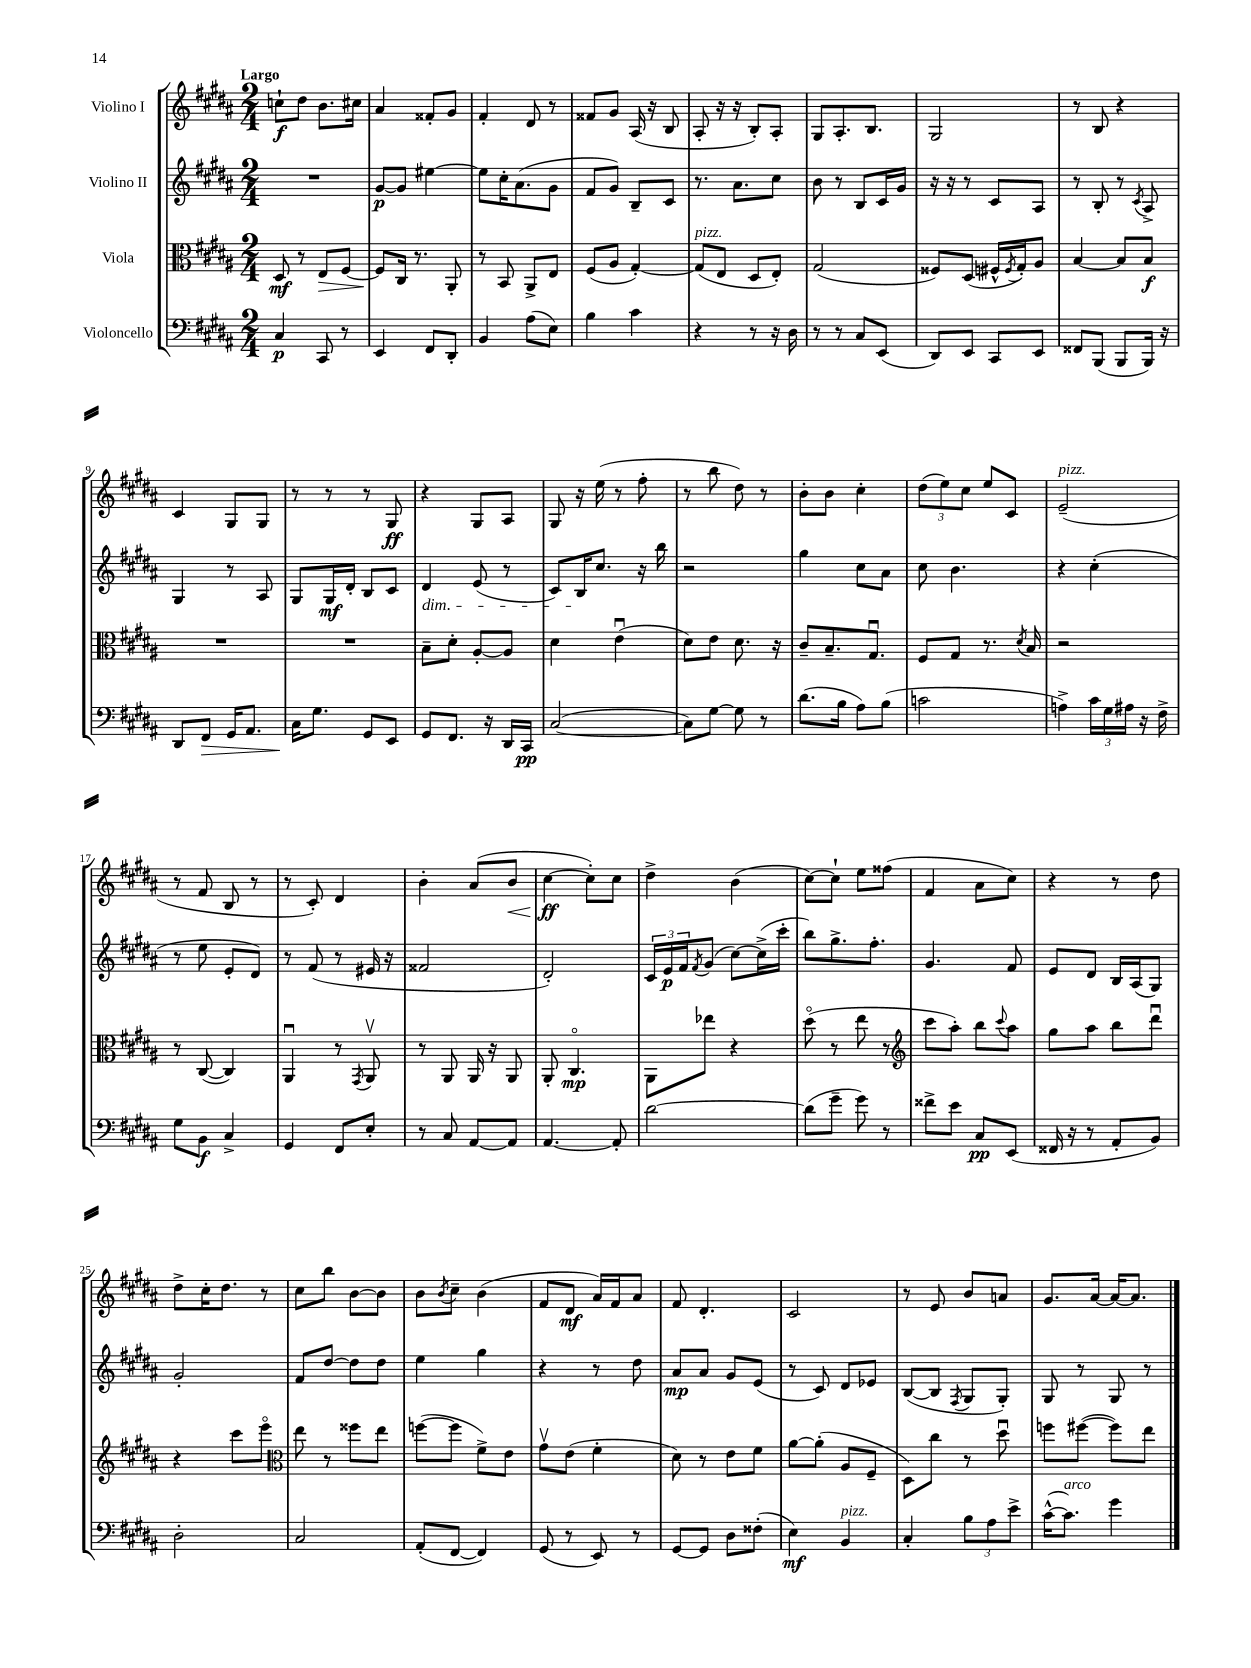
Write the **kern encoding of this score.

**kern	**kern	**kern	**kern
*staff4	*staff3	*staff2	*staff1
*clefF4	*clefC3	*clefG2	*clefG2
*k[f#c#g#d#a#]	*k[f#c#g#d#a#]	*k[f#c#g#d#a#]	*k[f#c#g#d#a#]
*M2/4	*M2/4	*M2/4	*M2/4
4C#	8D#	2r	8cc`
.	8r	.	8dd#
8CC#	8E	.	8.b
8r	[8F#	.	.
.	.	.	16cc#
=	=	=	=
4EE	8F#]	[8g#	4a#
.	16C#	8g#]	.
.	8.r	.	.
8FF#	.	[4ee#	8f##'
8DD#'	8AA#'	.	8g#
=	=	=	=
4BB	8r	8ee#]	4f#'
.	8BB	16cc#'	.
.	.	(8.a#	.
(8A#	8AA#^	.	8d#
8E)	8E	8g#	8r
=	=	=	=
4B	(8F#	8f#	8f##
.	8A#	8g#)	8g#
4c#	[4G#')	8B~	(16A#
.	.	.	16r
.	.	8c#	8B
=	=	=	=
4r	(8G#]	8.r	8A#'
.	8E	.	16r
.	.	8.a#	16r
8r	8D#	.	8B')
16r	8E')	8cc#	8A#'
16D#	.	.	.
=	=	=	=
8r	(2G#	8b	8G#
8r	.	8r	8.A#'
8C#	.	8B	.
.	.	.	8.B
(8EE	.	16c#	.
.	.	16g#	.
=	=	=	=
8DD#)	8F##)	16r	2G#
.	.	16r	.
8EE	(8D#	8r	.
8CC#	16F#^^	8c#	.
.	8qF#	.	.
.	16G#')	.	.
8EE	8A#	8A#	.
=	=	=	=
8FF##	[4B	8r	8r
(8BBB	.	8B'	8B
8BBB	8B]	8r	4r
.	.	8qc#	.
16BBB)	8B	8A#^	.
16r	.	.	.
=	=	=	=
8DD#	2r	4G#	4c#
8FF#	.	.	.
16GG#	.	8r	8G#
8.AA#	.	.	.
.	.	8A#	8G#
=	=	=	=
16C#	2r	8G#	8r
8.G#	.	.	.
.	.	16G#	8r
.	.	16d#'	.
8GG#	.	8B	8r
8EE	.	8c#	8G#
=	=	=	=
8GG#	8B~	4d#	4r
8.FF#	8d#'	.	.
.	[8A#'	(8e	8G#
16r	.	.	.
16DD#	8A#]	8r	8A#
16CC#	.	.	.
=	=	=	=
([2C#	4d#	8c#)	8G#
.	.	16B	16r
.	.	8.cc#	(16ee
.	(4eu	.	8r
.	.	16r	8ff#'
.	.	16bb	.
=	=	=	=
8C#])	8d#)	2r	8r
[8G#	8e	.	8bb
8G#]	8.d#	.	8dd#)
8r	.	.	8r
.	16r	.	.
=	=	=	=
(8.d#	8c#~	4gg#	8b'
.	8.B~	.	8b
16B	.	.	.
8A#)	.	8cc#	4cc#'
.	8.G#u	.	.
(8B	.	8a#	.
=	=	=	=
2c	8F#	8cc#	(12dd#
.	.	.	12ee)
.	8G#	4.b	.
.	.	.	12cc#
.	8.r	.	8ee
.	.	.	8c#
.	8qd#	.	.
.	16B	.	.
=	=	=	=
4A^)	2r	4r	(2e~
24c#	.	(4cc#'	.
24G#	.	.	.
24A#	.	.	.
16r	.	.	.
16F#^	.	.	.
=	=	=	=
8G#	8r	8r	8r
8BB	([8C#	8ee	8f#
4C#^	4C#])	8e'	8B
.	.	8d#)	8r
=	=	=	=
4GG#	4AA#u	8r	8r
.	.	(8f#	8c#')
8FF#	8r	8r	4d#
.	8qGG#	.	.
8E'	8AA#v	16e#	.
.	.	16r	.
=	=	=	=
8r	8r	2f##	4b'
8C#	8AA#	.	.
[8AA#	16AA#	.	(8a#
.	16r	.	.
8AA#]	8AA#	.	8b
=	=	=	=
[4.AA#	8AA#'	2d#')	[4cc#
.	4.C#o	.	.
.	.	.	8cc#'])
8AA#']	.	.	8cc#
=	=	=	=
[2d#	8AA#	24c#	4dd#^
.	.	24e	.
.	.	24f#	.
.	.	8qf#	.
.	8ee-	(8g#	.
.	4r	[8cc#)	(4b
.	.	(16cc#^]	.
.	.	16ccc#'	.
=	=	=	=
(8d#]	(8dd#o	8bb)	[8cc#)
8g#~	8r	8.gg#^	8cc#`]
8g#)	8ee	.	8ee
.	.	8.ff#'	.
8r	8r	.	(8ff##
=	=	=	=
*	*clefG2	*	*
8f##^	8ccc#	4.g#	4f#
8e	8aa#')	.	.
8C#	8bb	.	8a#
.	8qqccc#	.	.
(8EE	8aa#	8f#	8cc#)
=	=	=	=
16FF##	8gg#	8e	4r
16r	.	.	.
8r	8aa#	8d#	.
8AA#'	8bb	16B	8r
.	.	(16A#	.
8BB)	8ddd#u	8G#)	8dd#
=	=	=	=
2D#'	4r	2g#'	8dd#^
.	.	.	16cc#'
.	.	.	8.dd#
.	8ccc#	.	.
.	8eeeo	.	8r
=	=	=	=
*	*clefC3	*	*
2C#	8ee	8f#	8cc#
.	8r	[8dd#	8bb
.	8ff##	8dd#]	[8b
.	8ee	8dd#	8b]
=	=	=	=
(8AA#'	([8ff	4ee	8b
.	.	.	8qb
[8FF#	8ff]	.	8cc#~
4FF#])	8f#^)	4gg#	(4b
.	8e	.	.
=	=	=	=
(8GG#	8g#v	4r	8f#
8r	(8e	.	8d#
8EE)	4f#'	8r	16a#)
.	.	.	16f#
8r	.	8dd#	8a#
=	=	=	=
[8GG#	8d#)	8a#	8f#
8GG#]	8r	8a#	4.d#'
8D#	8e	8g#	.
(8F##'	8f#	(8e	.
=	=	=	=
4E)	[8a#	8r	2c#
.	(8a#']	8c#)	.
4BB	8A#	8d#	.
.	8F#~	8e-	.
=	=	=	=
4C#'	8D#)	([8B	8r
.	8cc#	8B]	8e
.	.	8qF#	.
12B	8r	8G#	8b
12A#	.	.	.
.	8dd#u	8G#')	8a
12e^	.	.	.
=	=	=	=
([16c#^^	8ff	8G#	8.g#
8.c#])	.	.	.
.	([8ff#	8r	.
.	.	.	[16a#
4g#	8ff#])	8G#	16a#_
.	.	.	8.a#]
.	8ee	8r	.
==	==	==	==
*-	*-	*-	*-
